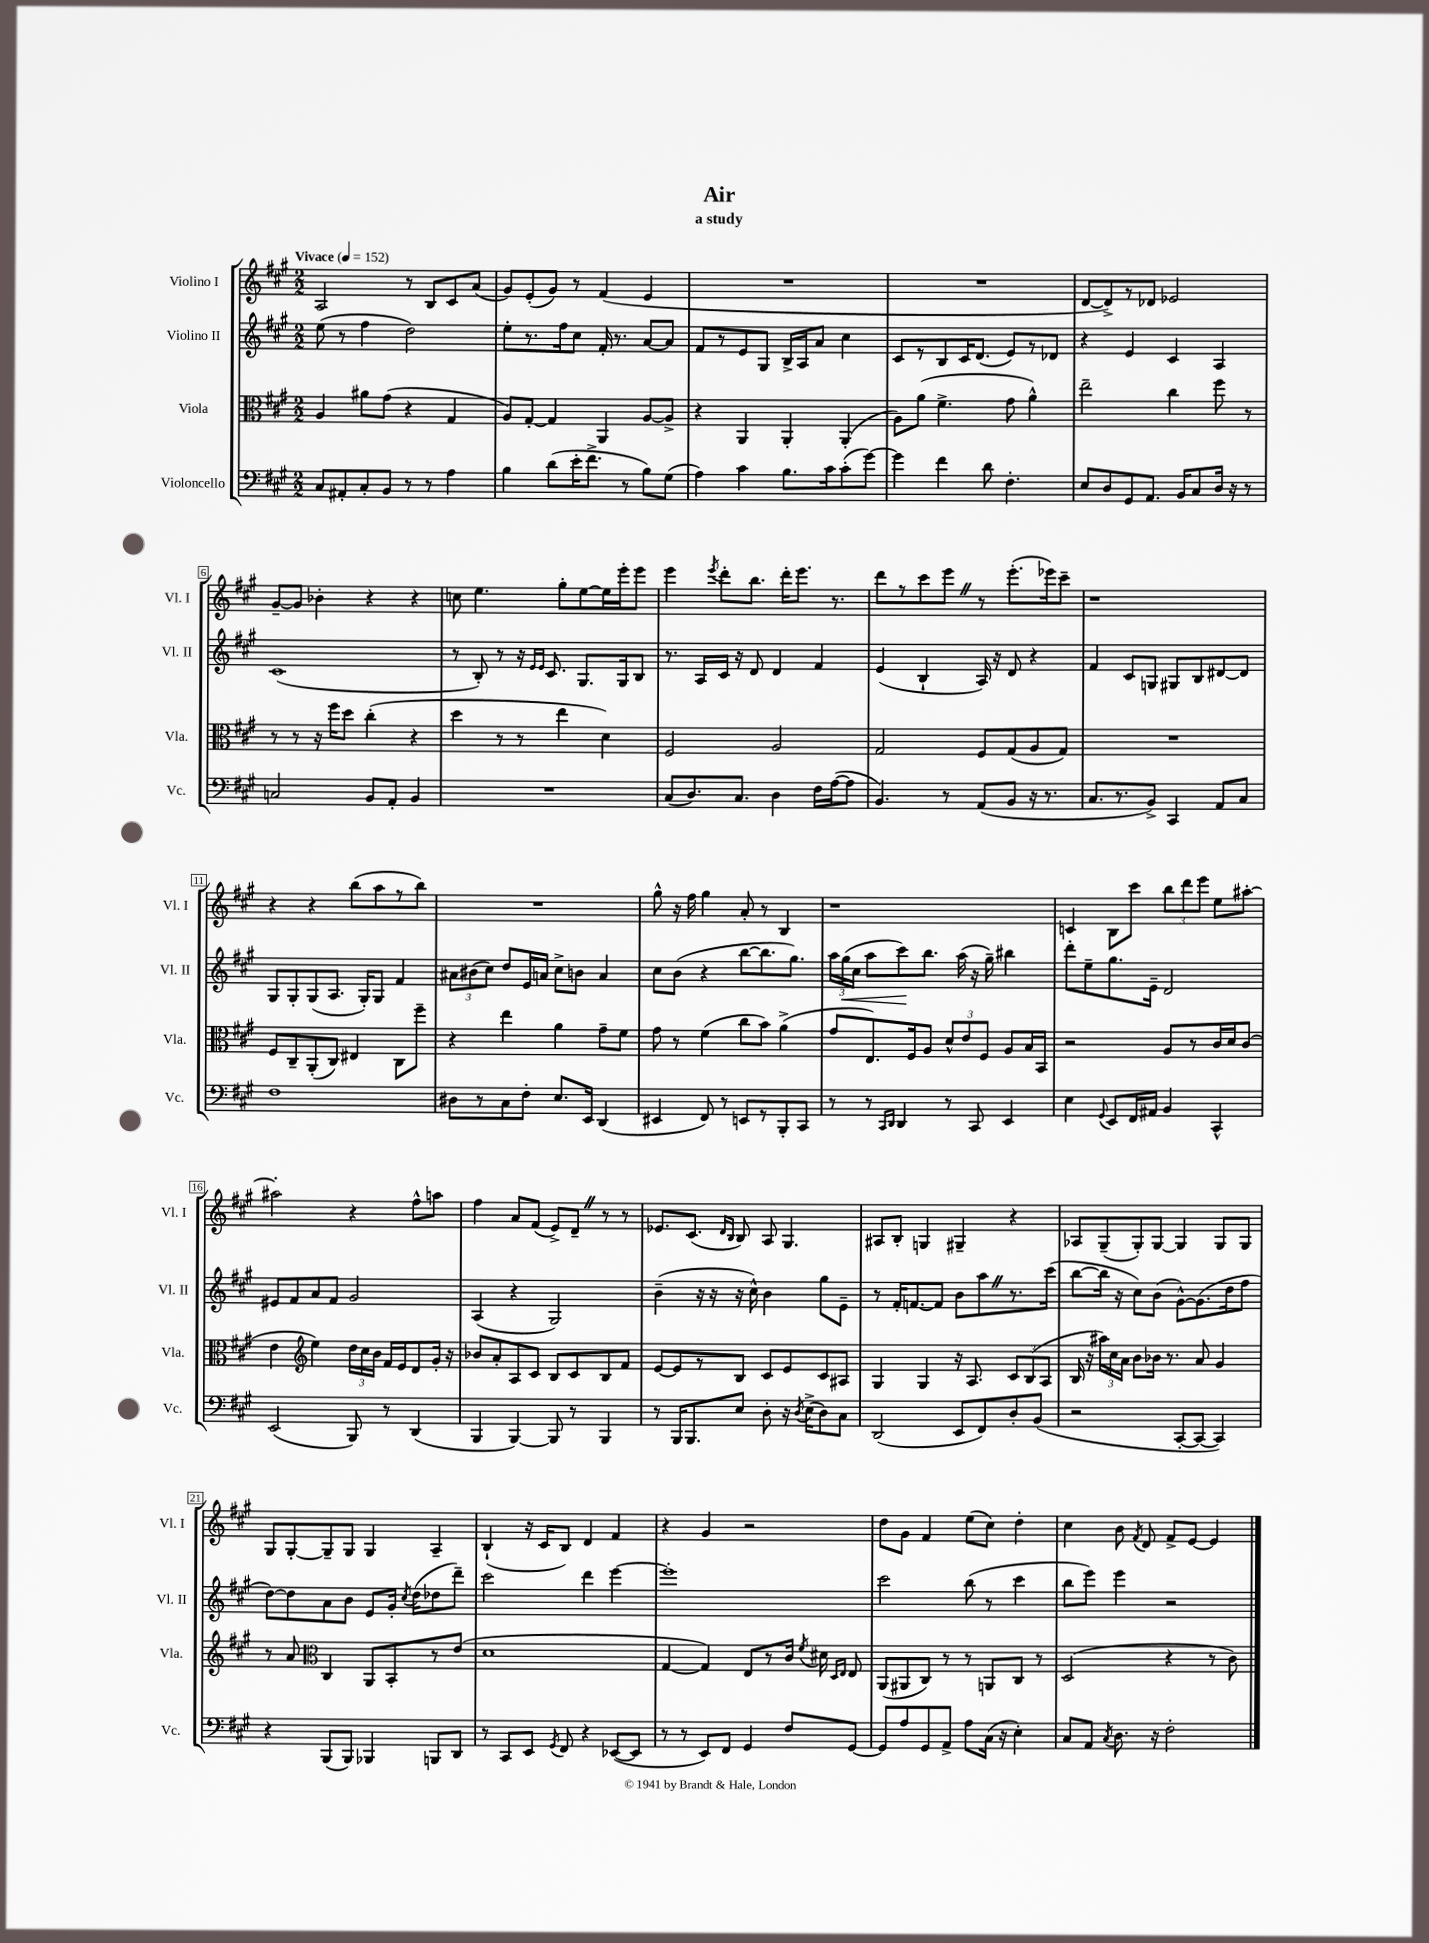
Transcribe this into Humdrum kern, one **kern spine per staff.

**kern	**kern	**kern	**dynam	**kern
*part4	*part3	*part2	*part2	*part1
*staff4	*staff3	*staff2	*staff2	*staff1
*I"Violoncello	*I"Viola	*I"Violino II	*	*I"Violino I
*I'Vc.	*I'Vla.	*I'Vl. II	*	*I'Vl. I
*clefF4	*clefC3	*clefG2	*	*clefG2
*k[f#c#g#]	*k[f#c#g#]	*k[f#c#g#]	*	*k[f#c#g#]
*M2/2	*M2/2	*M2/2	*	*M2/2
*MM152	*MM152	*MM152	*	*MM152
=1	=1	=1	=1	=1
!	!	!	!	!LO:TX:a:B:t=Vivace
8C#/L	4A/	(8ee\	.	2A/
8AA#X'/	.	8r	.	.
8C#'/	8a#X\L	4ff#\	.	.
8BB/J	(8g#\J	.	.	.
8r	4r	2dd\)	.	8r
8r	.	.	.	8B/L
4A\	4G#/	.	.	8c#/
.	.	.	.	(8a/J
=2	=2	=2	=2	=2
4B\	8A/L)	8ee'\L	.	8g#/L)
.	[8G#'/J	8.r	.	(8e'/
(8d\L	4G#/]	.	.	8g#/J)
.	.	16ff#\k	.	.
16e'\K	.	8cc#\J	.	8r
8.f#^\J	.	.	.	.
.	4AA/	16f#'/	.	(4f#/
.	.	8.r	.	.
8r	.	.	.	.
8B\L)	[8A/L	[8a/L	.	4e/
(8G#\J	8A^/J]	8a/J]	.	.
=3	=3	=3	=3	=3
4A\)	4r	8f#/L	.	1r
.	.	8r	.	.
4c#\	4AA/	8e/	.	.
.	.	8G#/J	.	.
8.B\L	4AA'/	16B^/LL	.	.
.	.	16A/J	.	.
.	.	8a/J	.	.
16c#\k	.	.	.	.
(8c#'\	(4AA'/	4cc#\	.	.
[8g#\J)	.	.	.	.
=4	=4	=4	=4	=4
4g#\]	8A\L)	8c#/L	.	1r
.	(8a\J	8r	.	.
4f#\	4.f#^\	8B/	.	.
.	.	16c#/K	.	.
.	.	(8.d/J	.	.
8d\	.	.	.	.
4.F#'\	8g#\	8e/L)	.	.
.	4a^^\)	8r	.	.
.	.	8d-X/J	.	.
=5	=5	=5	=5	=5
8E/L	2ee~\	4r	.	[8d/L
8D/	.	.	.	8d^/])
8GG#/	.	4e/	.	8r
8.AA/J	.	.	.	8d-X/J
.	4cc#\	4c#/	.	2e-X/
16BB/KL	.	.	.	.
8C#/	.	.	.	.
16D/Jk	8ff#\	4A/	.	.
16r	.	.	.	.
8r	8r	.	.	.
!!LO:LB:g=z
=6	=6	=6	=6	=6
2Cn/	8r	(1c#	.	[8g#~/L
.	8r	.	.	8g#/J]
.	16r	.	.	4b-X'\
.	16ff#\KL	.	.	.
.	8dd\J	.	.	.
8BB/L	(4cc#'\	.	.	4r
8AA'/J	.	.	.	.
4BB/	4r	.	.	4r
=7	=7	=7	=7	=7
1r	4dd\	8r	.	8ccn\
.	.	8B'/)	.	4.ee\
.	8r	8r	.	.
.	8r	16r	.	.
.	.	16qqe/LL	.	.
.	.	16qqe/JJ	.	.
.	.	8.c#/	.	.
.	4ee\	.	.	8gg#'\L
.	.	8.G#/L	.	[8ee\
.	4d\)	.	.	16ee\L]
.	.	16G#/k	.	16eee'\J
.	.	8B/J	.	8eee\J
=8	=8	=8	=8	=8
(8C#/L	2F#/	8.r	.	4eee\
8.D/)	.	.	.	.
.	.	16A/LL	.	.
.	.	.	.	8qeee/
.	.	16c#/JJ	.	8ddd'\L
8.C#/J	.	16r	.	.
.	.	8d/	.	8.bb\J
4D\	2A/	4d/	.	.
.	.	.	.	16ddd'\KL
.	.	.	.	8.eee\J
16F#\LL	.	4f#/	.	.
([16A\J	.	.	.	8.r
8A\J]	.	.	.	.
=9	=9	=9	=9	=9
4.BB/)	2G#/	(4e/	.	8ddd\L
.	.	.	.	8r
.	.	4B`/	.	8ccc#\
8r	.	.	.	8eeeZ\J
(8AA/L	8F#/L	16A/)	.	8r
.	.	16r	.	.
8BB/J	(8G#/	8d/	.	(8.eee'\L
16r	8A/	4r	.	.
8.r	.	.	.	16eee-X\k)
.	8G#/J)	.	.	8ccc#~\J
=10	=10	=10	=10	=10
8.C#/L	1r	4f#/	.	1r
8.r	.	.	.	.
.	.	8c#/L	.	.
8BB^/J)	.	8Gn/J	.	.
4CC#/	.	8G#X/L	.	.
.	.	8B/	.	.
8AA/L	.	[8d#X/	.	.
8C#/J	.	8d#/J]	.	.
!!LO:LB:g=z
=11	=11	=11	=11	=11
1F#	8F#/L	8G#/L	.	4r
.	8C#~/	8G#'/	.	.
.	(8AA'/	(8G#/	.	4r
.	8C#/J)	8.A/J	.	.
.	4E#X/	.	.	(8bb\L
.	.	16G#'/KL)	.	.
.	.	8G#/J	.	8aa\
.	8C#\L	4f#/	.	8r
.	8ff#~\J	.	.	8bb\J)
=12	=12	=12	=12	=12
8D#X\L	4r	12a#X\L	.	1r
.	.	(12b#X\	.	.
8r	.	.	.	.
.	.	12cc#\J)	.	.
8C#\	4ee\	8dd/L	.	.
8F#'\J	.	16e/L	.	.
.	.	16an/JJ	.	.
8.E/L	4a\	8cc#^\L	.	.
.	.	8bn\J	.	.
16EE/Jk	.	.	.	.
(4DD/	8g#~\L	4a/	.	.
.	8f#\J	.	.	.
=13	=13	=13	=13	=13
4EE#X/	8g#\	8cc#\L	.	8gg#^^\
.	8r	(8b\J	.	16r
.	.	.	.	16ff#\
8FF#/)	(4f#\	4r	.	4gg#\
8r	.	.	.	.
8EEn/L	8cc#\L	[8bb\L	.	8a'/
8r	8b\J)	8.bb\]	.	8r
8BBB'/	(4a^\	.	.	4B/
.	.	8.gg#\J)	.	.
8CC#/J	.	.	.	.
=14	=14	=14	=14	=14
8r	8g#/L	24aa\LL	.	1r
!	!	!	!LO:HP:b	!
.	.	(24gg#\	<	.
.	.	24cc#\JJ	.	.
8r	8.E/)	8aa\L	.	.
16qqCC#/LL	.	.	.	.
16qqDD/JJ	.	.	.	.
4DD/	.	8ccc#\)	.	.
.	16F#/k	.	.	.
.	8A/J	8.bb\J	[	.
8r	12d^^/L	.	.	.
.	.	(16aa\	.	.
.	12e/	.	.	.
8CC#/	.	16r	.	.
.	12F#/J	.	.	.
.	.	16gg#~\)	.	.
4EE/	8A/L	4bb#X\	.	.
.	16B/L	.	.	.
.	16BB/JJ	.	.	.
=15	=15	=15	=15	=15
4E\	2r	8ddd'\L	.	4cn/
.	.	8ee~\	.	.
8qqGG#/	.	.	.	.
8EE/L	.	8.gg#\	.	8B\L
16FF#/L	.	.	.	8ccc#\J
16AA#X/JJ	.	16e~\Jk	.	.
4BB/	8A/L	2d/	.	12bb\L
.	.	.	.	12ddd\
.	8r	.	.	.
.	.	.	.	12eee\J
4CC#^^/	16c#/L	.	.	8ee\L
.	16d/J	.	.	.
.	(8c#/J	.	.	[8aa#X'\J
!!LO:LB:g=z
=16	=16	=16	=16	=16
(2EE/	4e\	8e#X/L	.	2aa#X'\]
.	.	8f#/	.	.
*	*clefG2	*	*	*
.	4ee\)	8a/	.	.
.	.	8f#/J	.	.
8BBB/)	24dd\LL	2g#/	.	4r
.	24cc#\	.	.	.
.	24b\JJ	.	.	.
8r	16f#/LL	.	.	.
.	16e/J	.	.	.
(4DD/	8d/	.	.	8ff#^^\L
.	16g#'/Jk	.	.	8aan\J
.	16r	.	.	.
=17	=17	=17	=17	=17
4BBB/	8b-X/L	(4A/	.	4ff#\
.	8a'/	.	.	.
[4BBB/)	8A/	4r	.	8a/L
.	8c#/J	.	.	(8f#/J
8BBB/]	8B/L	2G#/)	.	8e^/L)
8r	8c#/	.	.	8d~Z/J
4BBB/	8B/	.	.	8r
.	8f#/J	.	.	8r
=18	=18	=18	=18	=18
8r	[8e/L	(4b~\	.	8.e-X/L
16BBB/KL	8e/]	.	.	.
8.BBB/	.	.	.	(8.c#/J
.	8r	16r	.	.
.	.	16r	.	.
.	.	.	.	16qqd/LL
.	.	.	.	16qqB/JJ
8E/J	8B/J	16r	.	8B/)
.	.	16cc#^^\)	.	.
8D'\	8c#/L	4b\	.	8A/
16r	8e/	.	.	4.G#/
8qD/	.	.	.	.
(16E^\KL	.	.	.	.
8D\)	8c#/	8gg#\L	.	.
8C#\J	8A#X/J	8e~\J	.	.
=19	=19	=19	=19	=19
(2DD/	4G#/	8r	.	8A#X/L
.	.	16f#'/KL	.	8B'/J
.	.	[8.fn/	.	.
.	4G#/	.	.	4Gn/
.	.	8f/J]	.	.
8EE/L	16r	8b\L	.	4G#X~/
.	8.A/	.	.	.
8FF#/)	.	8aaZ\	.	.
8D'/	12c#/L	8.r	.	4r
.	(12B/	.	.	.
(8BB/J	.	.	.	.
.	12A/J	.	.	.
.	.	(16ccc#\Jk	.	.
=20	=20	=20	=20	=20
2r	16B/	[8bb\L	.	8A-X/L
.	16r	.	.	.
.	24aa#X\LL)	16bb\Jk]	.	(8G#~/
.	24cc#\	.	.	.
.	.	16r	.	.
.	24a\JJ	.	.	.
.	8b\L	8cc#\L)	.	8G#'/)
.	16b-X\Jk	(8b\J	.	[8G#/J
.	8.r	.	.	.
[8CC#'/L	.	[8g#^^\L)	.	4G#/]
8CC#/J_	8a/	(8.g#\]	.	.
4CC#/])	4g#/	.	.	8G#/L
.	.	16dd\k	.	.
.	.	8ff#\J	.	8G#/J
!!LO:LB:g=z
=21	=21	=21	=21	=21
4r	8r	[8dd\L)	.	8G#/L
.	8a/	8dd\]	.	[8G#'/
*	*clefC3	*	*	*
(8BBB/L	4C#/	8a\	.	8G#~/]
8BBB/J)	.	8b\J	.	8G#/J
4BBB-X/	8AA/L	8e/L	.	4G#/
.	8BB'/	16g#'/Jk	.	.
.	.	8qcc#/	.	.
.	.	(16dd\KL	.	.
8BBBn/L	8r	8dd-X\	.	4A~/
8DD/J	(8e/J	8ddd~\J)	.	.
=22	=22	=22	=22	=22
8r	1d	2ccc#\	.	(4B`/
8CC#/L	.	.	.	.
8EE/J	.	.	.	16r
.	.	.	.	16c#/KL
8qGG#/	.	.	.	.
8FF#/	.	.	.	8B/J)
4r	.	4ddd\	.	4d/
([8EE-X/L	.	[4eee\	.	4f#/
8EE-/J]	.	.	.	.
=23	=23	=23	=23	=23
8r	[4G#/	1eee']	.	4r
8r	.	.	.	.
8EE/L)	4G#/])	.	.	4g#/
8FF#/J	.	.	.	.
4GG#/	8E/L	.	.	2r
.	8r	.	.	.
8F#/L	16c#/Jk	.	.	.
.	8qf#/	.	.	.
.	16d#X\	.	.	.
.	16qqD/LL	.	.	.
.	16qqE/JJ	.	.	.
[8GG#/J	8E/	.	.	.
=24	=24	=24	=24	=24
8GG#/L]	(8AA/L	2ccc#\	.	8dd\L
8A/	8AA#X/	.	.	8g#\J
8GG#/	8C#/J)	.	.	4f#/
8AA^/J	8r	.	.	.
8A\L	8r	(8bb\	.	(8ee\L
(16C#\Jk	8AAn/L	8r	.	8cc#\J)
16r	.	.	.	.
4E'\)	8C#/J	4ccc#\	.	4dd'\
.	8r	.	.	.
=25	=25	=25	=25	=25
8C#/L	(2D/	8bb\L	.	4cc#\
8AA/J	.	8eee\J)	.	.
8qC#/	.	.	.	.
8.D\	.	4eee\	.	8b\
.	.	.	.	8qf#/
.	.	.	.	8d/
16r	.	.	.	.
2F#'\	4r	2r	.	8f#^/L
.	.	.	.	[8e/J
.	8r	.	.	4e/]
.	8c#\)	.	.	.
==	==	==	==	==
*-	*-	*-	*-	*-
